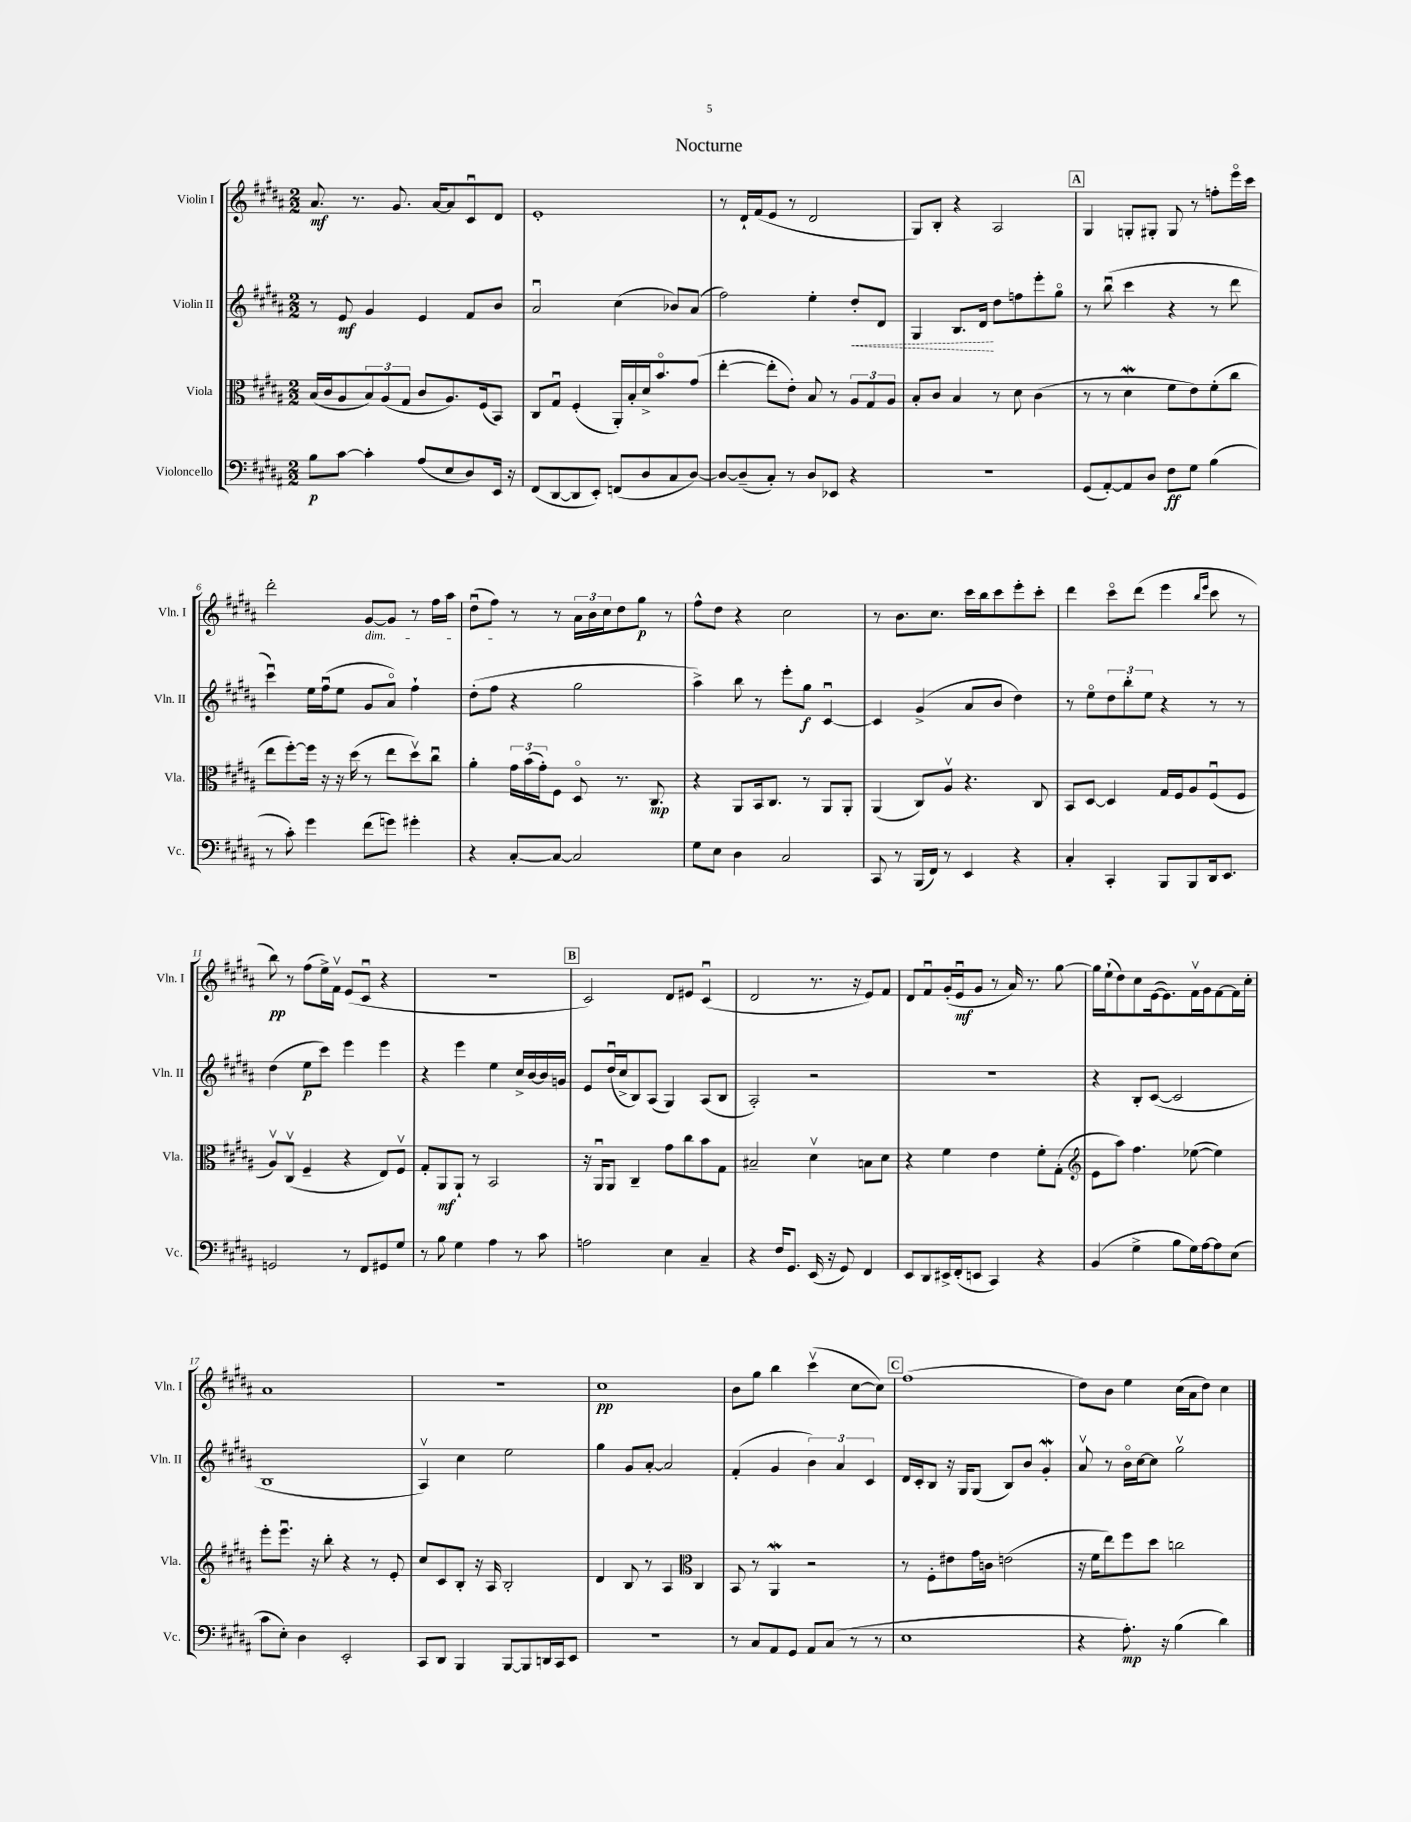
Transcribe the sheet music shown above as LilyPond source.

\header { title = "Nocturne" }
<<
\new StaffGroup <<
\new Staff = "s0" \with { instrumentName = "Violin I" shortInstrumentName = "Vln. I" } {
    \clef treble \key b \major \numericTimeSignature \time 2/2
    ais'8.\mf r8. gis'8. ais'16~ ais'8 cis'8\downbow dis'8 |
    e'1-. |
    r8 dis'16-! fis'16( e'8 r8 dis'2 |
    gis8) b8-. r4 ais2 |
    \mark \markup { \box "A" } gis4 g8-. gis8-. gis8 r8 f''8-. e'''16\flageolet cis'''16 |
    dis'''2-. gis'8~\dim gis'8 r8 fis''16 ais''16 |
    dis''8\downbow( fis''8\!) r8 r8 \tuplet 3/2 { ais'16 b'16 cis''16 } dis''8 gis''8\p r8 |
    fis''8-^ dis''8 r4 cis''2 |
    r8 b'8. cis''8. cis'''16 b''16 cis'''8 e'''8-. cis'''8-. |
    dis'''4 cis'''8\flageolet dis'''8( e'''4 \grace { b''16 e'''16 } cis'''8 r8 |
    b''8\pp) r8 fis''8( e''16->) fis'16\upbow e'8( cis'8\downbow r4 |
    R1 |
    \mark \markup { \box "B" } cis'2) dis'8 eis'8 cis'4\downbow( |
    dis'2 r8. r16 e'8) fis'8 |
    dis'8 fis'8\downbow gis'16-.( e'16\downbow\mf gis'8 r8 ais'16) r8. gis''8~ |
    gis''16 e''16-!( dis''8) cis''8 e'16~( e'8.) fis'16\upbow gis'16 fis'8~ fis'16 cis''16-. |
    ais'1 |
    R1 |
    cis''1\pp |
    b'8 gis''8 b''4 cis'''4\upbow( cis''8~ cis''8) |
    \mark \markup { \box "C" } fis''1( |
    dis''8) b'8 e''4 cis''16( ais'16 dis''8) cis''4 \bar "|." |
}
\new Staff = "s1" \with { instrumentName = "Violin II" shortInstrumentName = "Vln. II" } {
    \clef treble \key b \major \numericTimeSignature \time 2/2
    r8 e'8\mf gis'4 e'4 fis'8 b'8 |
    ais'2\downbow cis''4( bes'8) ais'8( |
    fis''2) e''4-. \once \override Hairpin.style = #'dashed-line dis''8-.\< dis'8 |
    gis4 b8. dis'16\! dis''8 f''8 e'''8-. gis''8\flageolet |
    \mark \markup { \box "A" } r8 b''8\downbow( cis'''4 r4 r8 dis'''8 |
    cis'''4\downbow) e''16 fis''16\downbow( e''8 gis'8 ais'8\flageolet) fis''4-! |
    dis''8-.( fis''8 r4 gis''2 |
    ais''4->) b''8 r8 e'''8-. gis''8\f cis'4~\downbow |
    cis'4 gis'4->( ais'8 b'8 dis''4) |
    r8 e''8\flageolet \tuplet 3/2 { dis''8 b''8-. e''8 } r4 r8 r8 |
    dis''4( e''8\p cis'''8) e'''4 e'''4 |
    r4 e'''4 e''4 cis''16-> b'16~ b'16 g'16 |
    \mark \markup { \box "B" } e'8 dis''16\downbow( cis''16-> b8) ais8( gis4) ais8( b8 |
    ais2-.) r2 |
    R1 |
    r4 b8-. cis'8~( cis'2 |
    b1 |
    ais4\upbow) cis''4 e''2 |
    gis''4 gis'8 ais'8~-. ais'2 |
    fis'4-.( gis'4 \tuplet 3/2 { b'4) ais'4 cis'4 } |
    \mark \markup { \box "C" } dis'16 cis'16-. b8 r16 gis16 gis8( b8) b'8 gis'4-.\mordent |
    ais'8\upbow r8 b'16\flageolet cis''16~ cis''8 gis''2\upbow \bar "|." |
}
\new Staff = "s2" \with { instrumentName = "Viola" shortInstrumentName = "Vla." } {
    \clef alto \key b \major \numericTimeSignature \time 2/2
    b16( cis'16 ais8 \tuplet 3/2 { b8) ais8( gis8 } cis'8 ais8.) fis16( b,8) |
    cis8 gis8\downbow fis4-.( ais,16-.) b16-. dis'16-> b'8.\flageolet gis'8( |
    e''4~-. e''8-. e'8-.) b8 r8 \tuplet 3/2 { ais8 gis8 ais8 } |
    b8-. cis'8 b4 r8 dis'8 cis'4( |
    \mark \markup { \box "A" } r8 r8 dis'4\mordent fis'8 e'8) fis'8-.( cis''8 |
    e''8 fis''8~-.) fis''16 r16 r16 dis''16( r8 e''8 dis''8\upbow) cis''8\downbow |
    ais'4-. \tuplet 3/2 { gis'16 b'16( gis'16-.) } fis8 dis8\flageolet r8. cis8.\mp |
    r4 ais,8 b,16 cis8. r8 ais,8 ais,8-. |
    ais,4( cis8) ais8\upbow r4. cis8 |
    b,8 dis8~ dis4 gis16 fis16 ais8 fis8\downbow( fis8 |
    ais8\upbow) cis8\upbow( fis4-- r4 e8) fis8\upbow |
    gis8-. ais,8\mf ais,8-! r8 b,2 |
    \mark \markup { \box "B" } r16 ais,16\downbow ais,8 cis4-- gis'8 cis''8 b'8 gis8 |
    bis2-- dis'4\upbow b8 dis'8 |
    r4 fis'4 e'4 fis'8-. gis8-.( |
    \clef treble e'8 ais''8) fis''4. ees''8~( ees''4) |
    e'''8-. e'''8.\downbow r16 b''8-. r4 r8 e'8-. |
    cis''8 cis'8 b8-. r16 ais16 b2-. |
    dis'4 b8 r8 ais4 \clef alto cis4 |
    b,8 r8 ais,4\mordent r2 |
    \mark \markup { \box "C" } r8 fis8-. eis'8 gis'16 c'16 e'2( |
    r16 fis'16 e''8) fis''8 dis''8 c''2 \bar "|." |
}
\new Staff = "s3" \with { instrumentName = "Violoncello" shortInstrumentName = "Vc." } {
    \clef bass \key b \major \numericTimeSignature \time 2/2
    b8\p cis'8~ cis'4-. ais8( e8 dis8) e,16 r16 |
    fis,8( dis,8~ dis,8 e,8-.) f,8( dis8 cis8 dis8~) |
    dis8~ dis8--( cis8-.) r8 dis8 ees,8 r4 |
    R1 |
    \mark \markup { \box "A" } gis,8( ais,8~-.) ais,8 dis8 fis8\ff gis8 b4( |
    r8 cis'8-.) gis'4 fis'8( g'8) gis'4-. |
    r4 cis8~-. cis8~ cis2 |
    gis8 e8 dis4 cis2 |
    cis,8 r8 b,,16( fis,16) r8 e,4 r4 |
    cis4-. cis,4-. b,,8 b,,8 dis,16 e,8. |
    g,2 r8 fis,8 gis,8 gis8 |
    r8 b8 gis4 ais4 r8 cis'8 |
    \mark \markup { \box "B" } a2 e4 cis4-- |
    r4 fis16 gis,8. e,16( r16 gis,8) fis,4 |
    e,8 dis,8 eis,16-> fis,16-.( e,8 cis,4) r4 |
    b,4( gis4-> b8 gis16) ais16~ ais8 e8( |
    cis'8 e8-.) dis4 e,2-. |
    cis,8 dis,8 b,,4 b,,8~ b,,8 d,16 cis,16 e,8 |
    R1 |
    r8 cis8 ais,8 gis,8 ais,8 cis8( r8 r8 |
    \mark \markup { \box "C" } e1 |
    r4 ais8.-.\mp) r16 b4( dis'4) \bar "|." |
}
>>
>>
